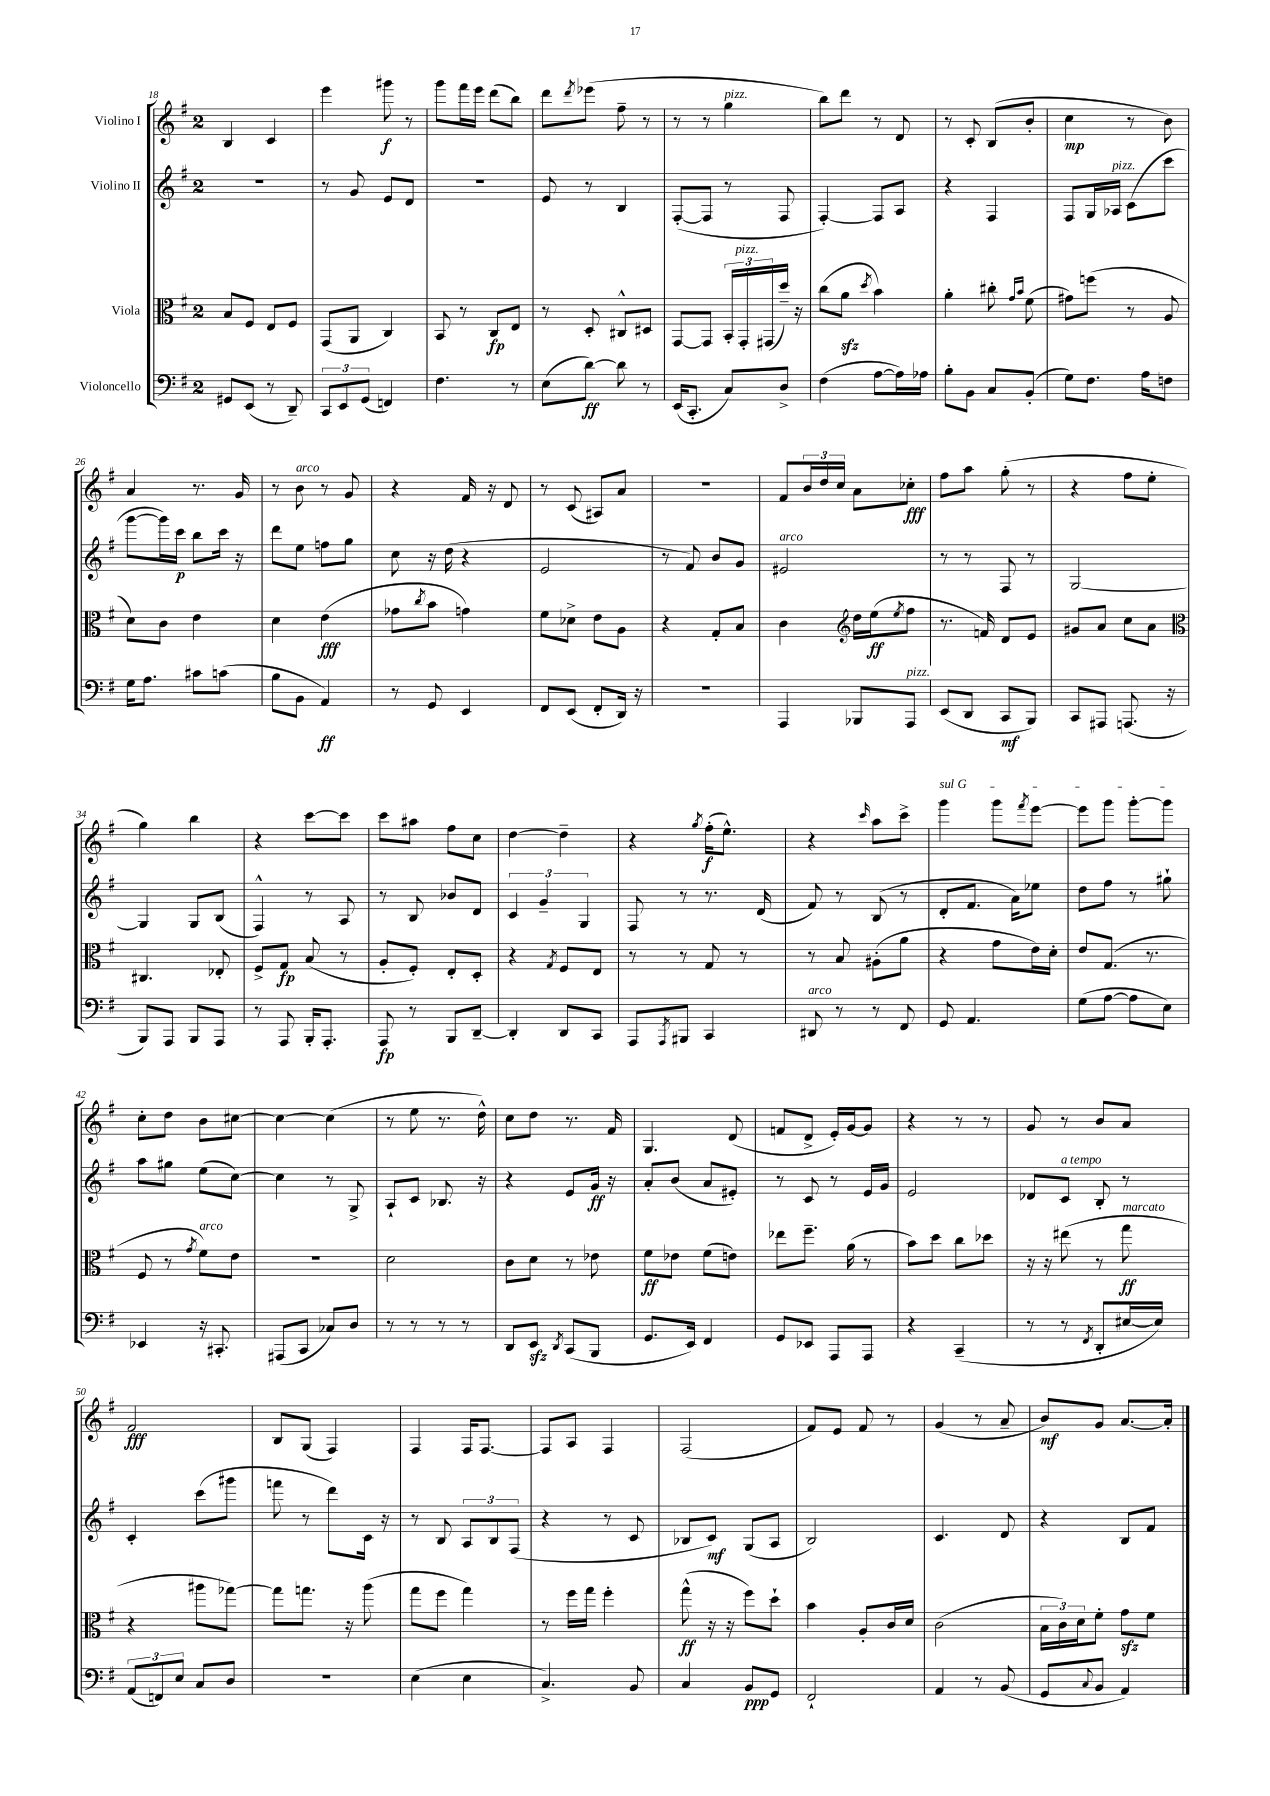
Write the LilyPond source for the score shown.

<<
\new StaffGroup <<
\new Staff = "s0" \with { instrumentName = "Violino I" } {
    \clef treble \key g \major \once \override Staff.TimeSignature.style = #'single-digit \time 2/4
    b4 c'4 |
    e'''4 gis'''8\f r8 |
    g'''8 fis'''16 e'''16 d'''8( b''8) |
    d'''8 \acciaccatura { d'''8 } ees'''8( fis''8-- r8 |
    r8 r8 g''4^\markup { \italic "pizz." } |
    b''8) d'''8 r8 d'8 |
    r8 c'8-. b8( b'8-. |
    c''4\mp r8 b'8) |
    a'4 r8. g'16 |
    r8 b'8^\markup { \italic "arco" } r8 g'8 |
    r4 fis'16 r16 d'8 |
    r8 c'8( ais8) a'8 |
    r2 |
    fis'8 \tuplet 3/2 { b'16 d''16 c''16 } a'8 ces''8-.\fff |
    fis''8 a''8 g''8-.( r8 |
    r4 fis''8 e''8-. |
    g''4) b''4 |
    r4 c'''8~ c'''8 |
    c'''8 ais''8 fis''8 c''8 |
    d''4~ d''4-- |
    r4 \acciaccatura { g''8 } fis''16-.\f( e''8.-^) |
    r4 \grace { c'''16 } a''8 c'''8-> |
    \once \override TextSpanner.bound-details.left.text = \markup { \italic "sul G" } g'''4\startTextSpan g'''8 \acciaccatura { fis'''8 } e'''8~ |
    e'''8 g'''8 g'''8~-. g'''8\stopTextSpan |
    c''8-. d''8 b'8 cis''8~ |
    cis''4~ cis''4( |
    r8 e''8 r8. d''16-^) |
    c''8 d''8 r8. fis'16 |
    g4. d'8( |
    f'8 d'8-> e'16-.) g'16~ g'8 |
    r4 r8 r8 |
    g'8 r8 b'8 a'8 |
    fis'2\fff |
    b8 g8( fis4) |
    fis4 fis16 fis8.~ |
    fis8 a8 fis4 |
    fis2( |
    fis'8) e'8 fis'8 r8 |
    g'4( r8 a'8-- |
    b'8\mf) g'8 a'8.~ a'16-. \bar "|." |
}
\new Staff = "s1" \with { instrumentName = "Violino II" } {
    \clef treble \key g \major \once \override Staff.TimeSignature.style = #'single-digit \time 2/4
    R2 |
    r8 g'8 e'8 d'8 |
    r2 |
    e'8 r8 b4 |
    fis8~-.( fis8 r8 fis8 |
    fis4~-.) fis8 a8 |
    r4 fis4 |
    fis8 g16 aes16^\markup { \italic "pizz." } c'8( c'''8 |
    g'''8~ g'''16) c'''16\p b''8 c'''16 r16 |
    d'''8 e''8 f''8 g''8 |
    c''8 r16 d''16( r4 |
    e'2 |
    r8 fis'8) b'8 g'8 |
    eis'2^\markup { \italic "arco" } |
    r8 r8 fis8 r8 |
    g2~ |
    g4 g8 b8( |
    fis4-^) r8 a8 |
    r8 b8 bes'8 d'8 |
    \tuplet 3/2 { c'4 g'4-- g4 } |
    fis8 r8 r8. d'16( |
    fis'8) r8 b8( r8 |
    d'8-. fis'8. a'16) ees''8 |
    d''8 fis''8 r8 gis''8-! |
    a''8 gis''8 e''8( c''8~) |
    c''4 r8 g8-> |
    a8-! c'8 bes8. r16 |
    r4 e'8 g'16\ff r16 |
    a'8-. b'8( a'8 eis'8-.) |
    r8 c'8 r8 e'16 g'16 |
    e'2 |
    des'8 c'8^\markup { \italic "a tempo" } b8-. r8 |
    c'4-. c'''8( gis'''8 |
    f'''8 r8 d'''8) c'16 r16 |
    r8 b8 \tuplet 3/2 { a8 b8 fis8( } |
    r4 r8 c'8 |
    bes8 c'8\mf) g8( a8 |
    b2) |
    c'4. d'8 |
    r4 b8 fis'8 \bar "|." |
}
\new Staff = "s2" \with { instrumentName = "Viola" } {
    \clef alto \key g \major \once \override Staff.TimeSignature.style = #'single-digit \time 2/4
    b8 fis8 e8 fis8 |
    g,8( a,8 c4) |
    b,8 r8 c8\fp e8 |
    r8 d8-. cis8-^ dis8 |
    g,8~ g,8 \tuplet 3/2 { b,16-. g,16-.^\markup { \italic "pizz." } gis,16( } d''16--) r16 |
    c''8( a'8\sfz \acciaccatura { d''8 } b'4) |
    a'4-. cis''8-. \grace { g'16 b'16 } fis'8( |
    gis'8) f''8( r8 a8 |
    d'8) c'8 e'4 |
    d'4 e'4\fff( |
    ges'8 \acciaccatura { c''8 } b'8 g'4) |
    fis'8 des'8-> e'8 a8 |
    r4 g8-. b8 |
    c'4 \clef treble d''16 e''16\ff( \acciaccatura { e''8 } fis''8 |
    r8. f'16) d'8 e'8 |
    gis'8 a'8 c''8 a'8 |
    \clef alto cis4. ees8-. |
    fis8-> g8\fp b8( r8 |
    a8-. fis8-.) e8-. d8-. |
    r4 \acciaccatura { g8 } fis8 e8 |
    r8 r8 g8 r8 |
    r8 b8 ais8-.( a'8 |
    r4 g'8 e'16) d'16-. |
    e'8 g8.( r8. |
    fis8 r8 \acciaccatura { g'8 } fis'8^\markup { \italic "arco" }) e'8 |
    r2 |
    d'2 |
    c'8 d'8 r8 ees'8 |
    fis'8\ff ees'8 fis'8( e'8) |
    ees''8 fis''8.-- a'16( r8 |
    b'8) d''8 c''8 des''8 |
    r16 r16 eis''8( r8 g''8\ff^\markup { \italic "marcato" } |
    r4 ais''8 ges''8~) |
    ges''8 g''8. r16 a''8( |
    g''8 fis''8 g''4) |
    r8 fis''16 g''16 fis''4-. |
    g''8-^\ff( r16 r16 fis''8) d''8-! |
    b'4 a8-. c'16 d'16 |
    c'2( |
    \tuplet 3/2 { b16 c'16) d'16 } fis'8-. g'8\sfz fis'8 \bar "|." |
}
\new Staff = "s3" \with { instrumentName = "Violoncello" } {
    \clef bass \key g \major \once \override Staff.TimeSignature.style = #'single-digit \time 2/4
    gis,8 e,8( r8 d,8--) |
    \tuplet 3/2 { c,8 e,8 g,8( } f,4) |
    fis4. r8 |
    e8( d'8~\ff) d'8 r8 |
    e,16( c,8.-. c8) d8-> |
    fis4( a8~ a16) aes16 |
    b8-. b,8 c8 b,8-.( |
    g8) fis8. a16 f8 |
    g16 a8. cis'8 c'8( |
    b8 b,8 a,4\ff) |
    r8 g,8 e,4 |
    fis,8 e,8( fis,8-. d,16) r16 |
    R2 |
    a,,4 bes,,8 a,,8^\markup { \italic "pizz." } |
    e,8( d,8 c,8\mf b,,8) |
    c,8 ais,,8 a,,8.( r16 |
    b,,8) a,,8 b,,8 a,,8 |
    r8 a,,8 b,,16-. a,,8.-. |
    a,,8\fp r8 b,,8 d,8~-- |
    d,4-. d,8 c,8 |
    a,,8 \acciaccatura { a,,8 } bis,,8 c,4 |
    dis,8^\markup { \italic "arco" } r8 r8 fis,8 |
    g,8 a,4. |
    g8( a8~ a8 e8) |
    ees,4 r16 cis,8.-. |
    ais,,8( c,8 ces8) d8 |
    r8 r8 r8 r8 |
    d,8 e,8\sfz \acciaccatura { d,8 } c,8( b,,8 |
    g,8. e,16) fis,4 |
    g,8 ees,8 a,,8 a,,8 |
    r4 c,4--( |
    r8 r8 \acciaccatura { fis,8 } d,8-. eis16~ eis16) |
    \tuplet 3/2 { a,8( f,8) e8 } c8 d8 |
    R2 |
    e4( e4 |
    c4.->) b,8 |
    c4 b,8\ppp g,8 |
    fis,2-! |
    a,4 r8 b,8( |
    g,8 \appoggiatura { c8 } b,8 a,4) \bar "|." |
}
>>
>>
\layout { \context { \Score currentBarNumber = #18 } }
